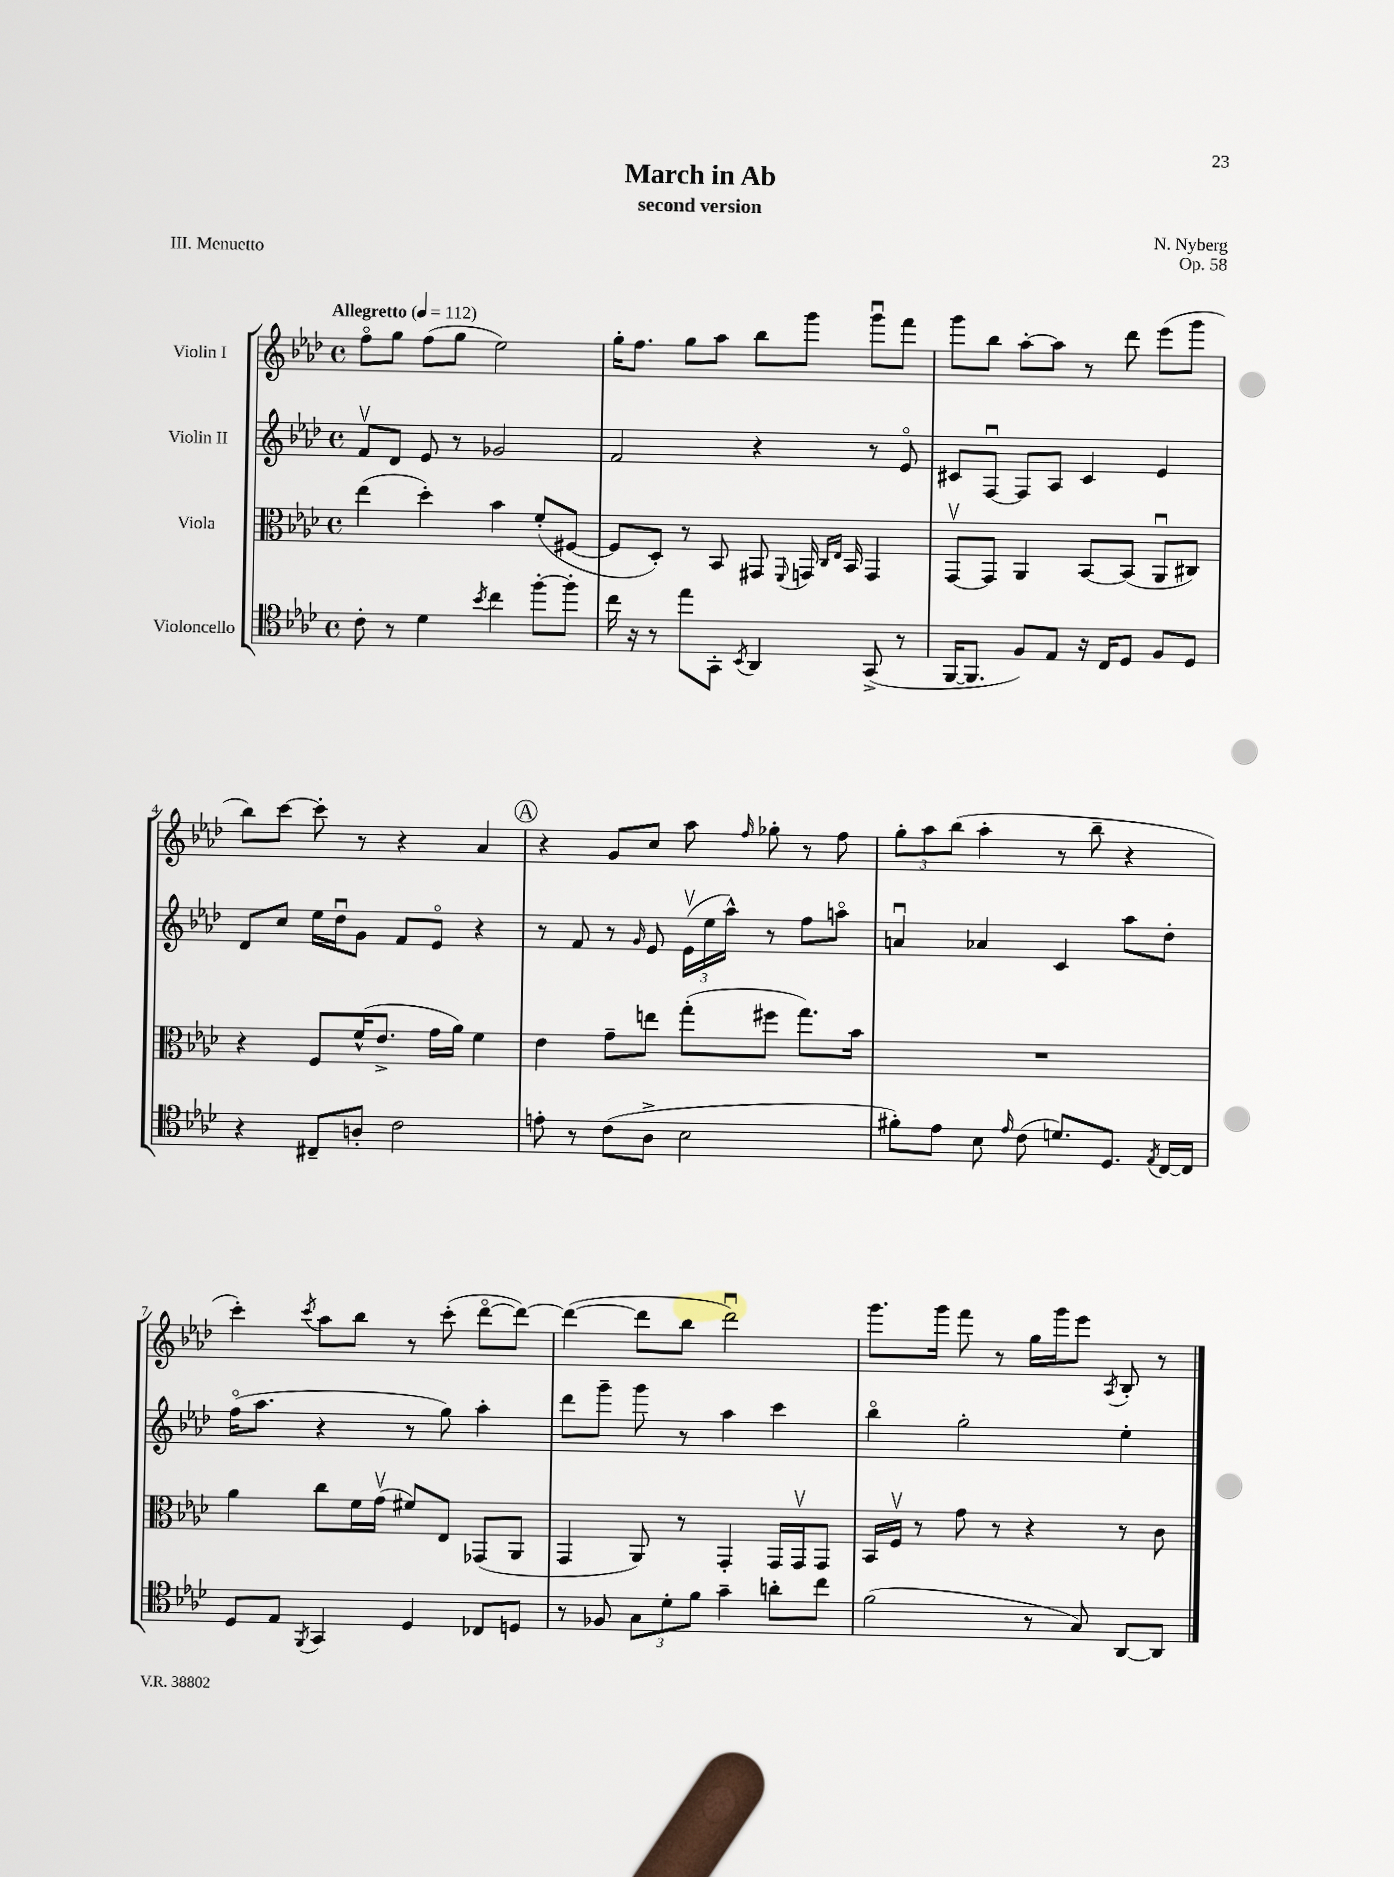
\header { title = "March in Ab" composer = "N. Nyberg" subtitle = "second version" opus = "Op. 58" piece = "III. Menuetto" }
<<
\new StaffGroup <<
\new Staff = "s0" \with { instrumentName = "Violin I" } {
    \clef treble \key aes \major \defaultTimeSignature \time 4/4 \tempo "Allegretto" 4 = 112
    \autoBeamOff f''8[\flageolet g''8] f''8[( g''8] ees''2) |
    g''16[-. f''8.] g''8[ aes''8] bes''8[ g'''8] g'''8[\downbow f'''8] |
    g'''8[ bes''8] aes''8[~-. aes''8] r8 des'''8 ees'''8[( g'''8] |
    bes''8[) c'''8]~ c'''8-. r8 r4 aes'4 |
    \mark \markup { \circle "A" } r4 g'8[ c''8] aes''8 \grace { f''16 } ges''8-. r8 f''8 |
    \tuplet 3/2 { g''8[-. aes''8 bes''8]( } aes''4-. r8 bes''8-- r4 |
    c'''4-.) \acciaccatura { c'''8 } aes''8[ bes''8] r8 c'''8-.( des'''8[~\flageolet des'''8]~) |
    des'''4~( des'''8[ bes''8] des'''2\downbow) |
    g'''8.[ g'''16] f'''8 r8 g''16[ g'''16 ees'''8] \acciaccatura { aes8 } bes8-. r8 \bar "|." |
}
\new Staff = "s1" \with { instrumentName = "Violin II" } {
    \clef treble \key aes \major \defaultTimeSignature \time 4/4
    \autoBeamOff f'8[\upbow des'8] ees'8 r8 ges'2 |
    f'2 r4 r8 ees'8\flageolet |
    cis'8[ f8]~\downbow f8[ aes8] cis'4 ees'4 |
    des'8[ c''8] ees''16[ des''16\downbow g'8] f'8[ ees'8]\flageolet r4 |
    \mark \markup { \circle "A" } r8 f'8 r8 \grace { g'16 } ees'8 \tuplet 3/2 { ees'16[\upbow( ees''16 aes''16]-^) } r8 f''8[ a''8]\flageolet |
    a'4\downbow aes'4 c'4 aes''8[ des''8]-. |
    f''16[\flageolet( aes''8.] r4 r8 g''8) aes''4-. |
    des'''8[ g'''8]-- g'''8 r8 aes''4 c'''4 |
    bes''4\flageolet g''2-. ees''4-. \bar "|." |
}
\new Staff = "s2" \with { instrumentName = "Viola" } {
    \clef alto \key aes \major \defaultTimeSignature \time 4/4
    \autoBeamOff ees''4( des''4-.) bes'4 f'8[-.( fis8]~ |
    fis8[ des8]-.) r8 bes,8 gis,8 \appoggiatura { f,8 } g,16 \grace { c16[ ees16] } bes,16 g,4 |
    g,8[~\upbow g,8] aes,4 bes,8[~ bes,8]( aes,8[\downbow cis8]) |
    r4 f8[ f'16-^( ees'8.]-> g'16[ aes'16]) f'4 |
    \mark \markup { \circle "A" } ees'4 g'8[-- e''8] g''8[-.( fis''8] g''8.[) bes'16] |
    R1 |
    aes'4 c''8[ f'16 g'16]\upbow( fis'8[) ees8] ges,8[( aes,8] |
    g,4 aes,8) r8 g,4-. g,16[ g,16\upbow g,8] |
    bes,16[ f16]\upbow r8 g'8 r8 r4 r8 c'8 \bar "|." |
}
\new Staff = "s3" \with { instrumentName = "Violoncello" } {
    \clef tenor \key aes \major \defaultTimeSignature \time 4/4
    \autoBeamOff c'8-. r8 des'4 \acciaccatura { bes'8 } c''4 f''8[~-. f''8]-. |
    c''16 r16 r8 ees''8[ g,8]-. \acciaccatura { bes,8 } aes,4 g,8->( r8 |
    f,16[~ f,8.] f8[) ees8] r16 c16[ des8] f8[ des8] |
    r4 cis8[-- a8]-. c'2 |
    \mark \markup { \circle "A" } e'8-. r8 c'8[( aes8]-> bes2 |
    fis'8[-.) ees'8] bes8 \grace { ees'16 } c'8( d'8.[) des8.] \acciaccatura { ees8 } c16[~ c16] |
    des8[ ees8] \acciaccatura { f,8 } g,4 des4 ces8[ d8] |
    r8 fes8 \tuplet 3/2 { g8[ des'8-. f'8] } g'4-- a'8[-. c''8] |
    f'2( r8 g8) aes,8[~ aes,8] \bar "|." |
}
>>
>>
